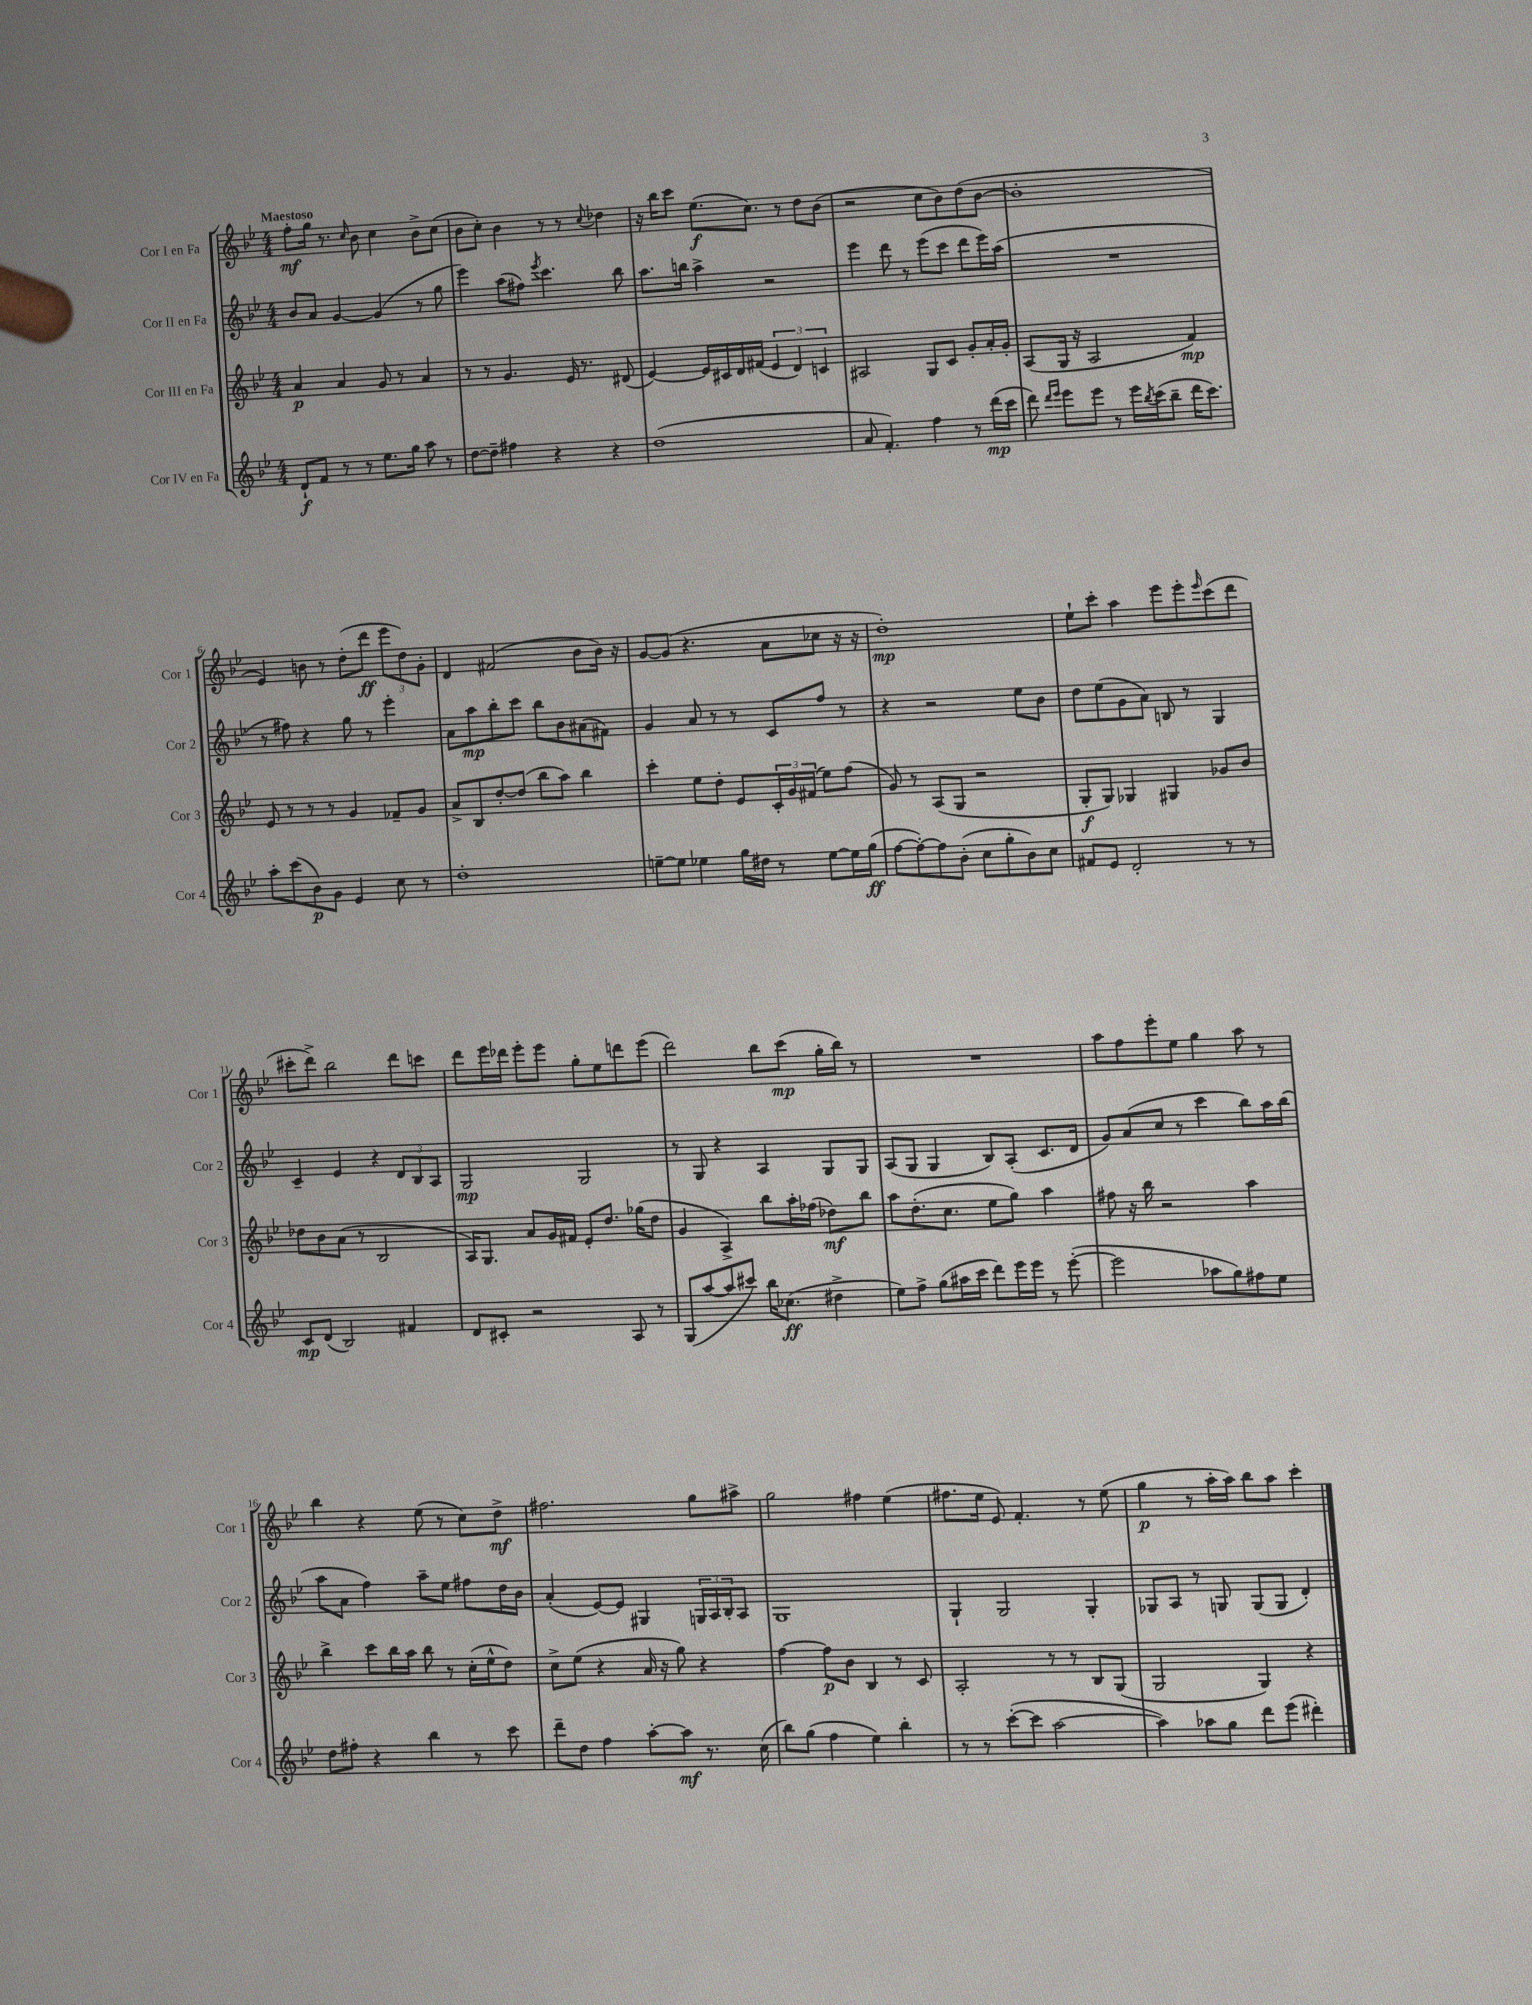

**kern	**kern	**kern	**kern
*staff4	*staff3	*staff2	*staff1
*clefG2	*clefG2	*clefG2	*clefG2
*k[b-e-]	*k[b-e-]	*k[b-e-]	*k[b-e-]
*M4/4	*M4/4	*M4/4	*M4/4
8d`/L	4a/	8b-/L	8ff'\L
8f/J	.	8a/J	16gg\Jk
.	.	.	8.r
8r	4a/	[4g/	.
.	.	.	16qqcc/
8r	.	.	8b-\
8.ee-\L	8g/	(4g/]	4cc\
.	8r	.	.
16gg\Jk	.	.	.
8aa\	4a/	8r	8b-^\L
8r	.	8gg\	(8cc\J
=	=	=	=
[8dd\L	8r	4eee-\)	8b-\L
8dd~\]J	8r	.	8cc'\J)
4ff#\	4.g/	(8aa\L	4b-\
.	.	8ff#\J)	.
.	.	8qeee-/	.
4r	.	4.ccc\	8r
.	16e-/	.	8r
.	8.r	.	.
.	.	.	8qqcc/
4r	.	.	4dd-\
.	(8d#/	8bb-\	.
=	=	=	=
(1dd	[4e-/)	8.aa\L	16r
.	.	.	16bb-\LK
.	.	.	8ccc\J
.	.	16bb\Jk	.
.	16e-/]LL	4aa^\	(8.ee-\L
.	16c#/	.	.
.	16d/	.	.
.	(16f#/JJ	.	8.cc\J)
.	6e-/	2r	.
.	.	.	8r
.	6d/)	.	.
.	.	.	8dd\L
.	6c/	.	.
.	.	.	(8b-\J
=	=	=	=
8a/	2A#/	4eee-\	2r
4.f'/)	.	.	.
.	.	8ddd\	.
.	.	8r	.
4ff\	8G/L	(8eee-\L	8cc\L
.	8c/J	8ccc\J	8b-\)
8r	8g'/L	8ddd\L	(8dd\
(16ddd\LL	16a'/L	16eee-\L)	[8b-\J
16ccc\JJ	16g'/JJ	(16aa\JJ	.
=	=	=	=
8ddd\)	(8A/L	1r	1b-']
16qqddd/LL	.	.	.
16qqeee-/JJ	.	.	.
8eee-\L	16G/Jk	.	.
.	16r	.	.
8eee-\J	2A/	.	.
8r	.	.	.
16eee-\LL	.	.	.
8qbb-/	.	.	.
(16ccc\J	.	.	.
8bb-~\J	.	.	.
16ddd\LK	4f/)	.	.
8.ccc\J)	.	.	.
=	=	=	=
8aa'\L	8e-/	8r	4e-/)
(8ccc\	8r	8ff#\)	.
8b-\)	8r	4r	8b\
8g\J	8r	.	8r
4e-/	4g/	8gg\	(8dd'\L
.	.	8r	8ddd\J
8cc\	8f-~/L	4eee-'\	12eee-\L
.	.	.	12dd\)
8r	8g/J	.	.
.	.	.	12g'\J
=	=	=	=
1dd'	8a^/L	8a\L	4d/
.	8B-/	8aa\	.
.	[8dd'/	8bb-'\	(2f#/
.	(8dd/]J	8ccc\J	.
.	8bb-\L	8bb-\L	.
.	8aa\J)	8b-\	.
.	4bb-\	(8a#\	8b-\L
.	.	8f#\J)	16b-\Jk)
.	.	.	16r
=	=	=	=
[8ee~\L	4ccc'\	4g/	[8g/L
8ee\]J	.	.	(8g/]J
4ee-\	8ee-\L	8a/	4.r
.	8dd'\J	8r	.
16gg\LL	8e-/L	8r	.
16dd#\JJ	.	.	.
8r	24c'/L	8c/L	8a\L
.	24g/	.	.
.	(24f#/JJ	.	.
[8ee-\L	8ee-\L)	8ff/J	8cc-\J
16ee-\]L	(8ff\J	8r	16r
(16gg\JJ	.	.	16r
=	=	=	=
[8ff\L	8g/)	4r	1dd')
8ff'\_)	8r	.	.
8ff\]	(8A/L	2r	.
(8b-'\J	8G/J	.	.
8cc\L	2r	.	.
8gg'\	.	.	.
8b-\)	.	8ee-\L	.
8cc\J	.	8b-\J	.
=	=	=	=
8f#/L	8G'/L	8dd\L	8ee-`\L
8e-/J	8G/J)	(8ee-\	8ccc'\J
2d'/	4G-/	8g\	4aa\
.	.	8a\J)	.
.	4G#/	8B/	8eee-\L
.	.	8r	8eee-'\
.	.	.	16qqeee-/
8r	8g-/L	4G/	(8ccc\
8r	8b-/J	.	8ddd\J
=	=	=	=
8c/L	8dd-\L	4c~/	8ccc#'\L
(8d/J	8b-\	.	8ddd^\J)
2B-/)	(8a\J	4e-/	2bb-\
.	8r	.	.
.	2B-/	4r	.
4f#/	.	12d/L	8ddd\L
.	.	12B-/	.
.	.	.	8ccc\J
.	.	12A/J	.
=	=	=	=
8d/L	16A/LK)	2G/	8ddd\L
.	8.G/J	.	.
8c#'/J	.	.	16eee-\L
.	.	.	16ddd-\JJ
2r	8a/L	.	8eee-'\L
.	16g/L	.	8eee-\J
.	16f#/JJ	.	.
.	8e-'/L	2G/	8gg'\L
.	8.dd/J	.	8ee-\
8A/	.	.	8ddd\
.	(16gg-\LK	.	.
8r	8dd\J	.	(8eee-\J
=	=	=	=
(8G/L	4g/	8r	2ddd\)
[8aa/	.	8G/	.
8aa/]	4A^/)	4r	.
8ccc#/J)	.	.	.
16bb-\LK	8bb-\L	4A/	8bb-\L
(8.cc-\J	.	.	.
.	16aa'\L	.	(8ccc\J
.	(16ff-\JJ	.	.
4dd#^\	8dd-\L)	8G/L	16gg'\LL
.	.	.	16bb-\JJ)
.	8bb-\J	8G/J	8r
=	=	=	=
8ee-\L)	8aa\L	(8A/L	1r
8ff^\J	(8.dd'\	8G/J	.
(8gg\L	.	4G/	.
.	8.cc\J	.	.
16aa#\L	.	.	.
16ccc\JJ	.	.	.
8ddd\L)	8ee-\L	8B-/L)	.
16eee-\L	8gg\J)	(8A'/J	.
16eee-\JJ	.	.	.
8r	4aa\	8.c/L	.
([8eee-'\	.	.	.
.	.	16d/Jk	.
=	=	=	=
2eee-\]	8ff#\	8g/L)	8aa\L
.	16r	(8a/	8ff\
.	16bb-\	.	.
.	2r	8cc/J	8eee-'\
.	.	8r	8ee-\J
8aa-\L	.	4ccc\	4gg\
8gg\)	.	.	.
8ff#\	4aa\	8bb-\L)	8aa\
8ee-\J	.	16aa\L	8r
.	.	(16bb-\JJ	.
=	=	=	=
8dd\L	4bb-^\	8aa\L	4bb-\
8ff#'\J	.	8a\J	.
4r	8ccc\L	4ff\)	4r
.	16bb-\L	.	.
.	16aa\JJ	.	.
4bb-\	8bb-\	8aa~\L	(8ee-\
.	8r	8ee-\J	8r
8r	(16cc'\LL	8ff#\L	8cc\L)
.	16ee-^^\J	.	.
8ccc\	8dd\J)	16dd\L	8dd^\J
.	.	16b-\JJ	.
=	=	=	=
8ddd~\L	8cc^\L	(4a'/	2.ff#\
8dd\J	(8ee-\J	.	.
4ff\	4r	[8e-/L)	.
.	.	8e-/]J	.
[8aa'\L	16a/	4G#/	.
.	16r	.	.
8aa\]J	8gg\)	.	.
8.r	4r	24G/LL	8gg\L
.	.	24A/	.
.	.	24B-'/J	.
.	.	8A/J	8aa#^\J
(16cc\	.	.	.
=	=	=	=
8bb-\L)	[4ff\	1G	2gg\
(8gg\J	.	.	.
4ff\	8ff\]L	.	.
.	8b-\J	.	.
4ee-\)	4B-/	.	4ff#\
4bb-'\	8r	.	(4ee-\
.	8c/	.	.
=	=	=	=
8r	2A'/	4G`/	8.ff#\L
8r	.	.	.
.	.	.	16ee-\Jk
([8ccc'\L	.	2G/	8e-/)
8ccc\]J	.	.	4.f'/
[2aa\	8r	.	.
.	8r	.	.
.	8B-/L	4G'/	8r
.	(8G/J	.	(8ee-\
=	=	=	=
4aa\])	2G/	8G-/L	4gg\
.	.	8A/J	.
8aa-\L	.	8r	8r
8gg\J	.	8G/	16aa'\LL
.	.	.	16aa\JJ)
8ddd\L	4G/)	(8G/L	8bb-\L
(8eee-\J	.	8G/J	8aa\J
4ddd#'\)	4r	4d'/)	4ccc'\
==	==	==	==
*-	*-	*-	*-
